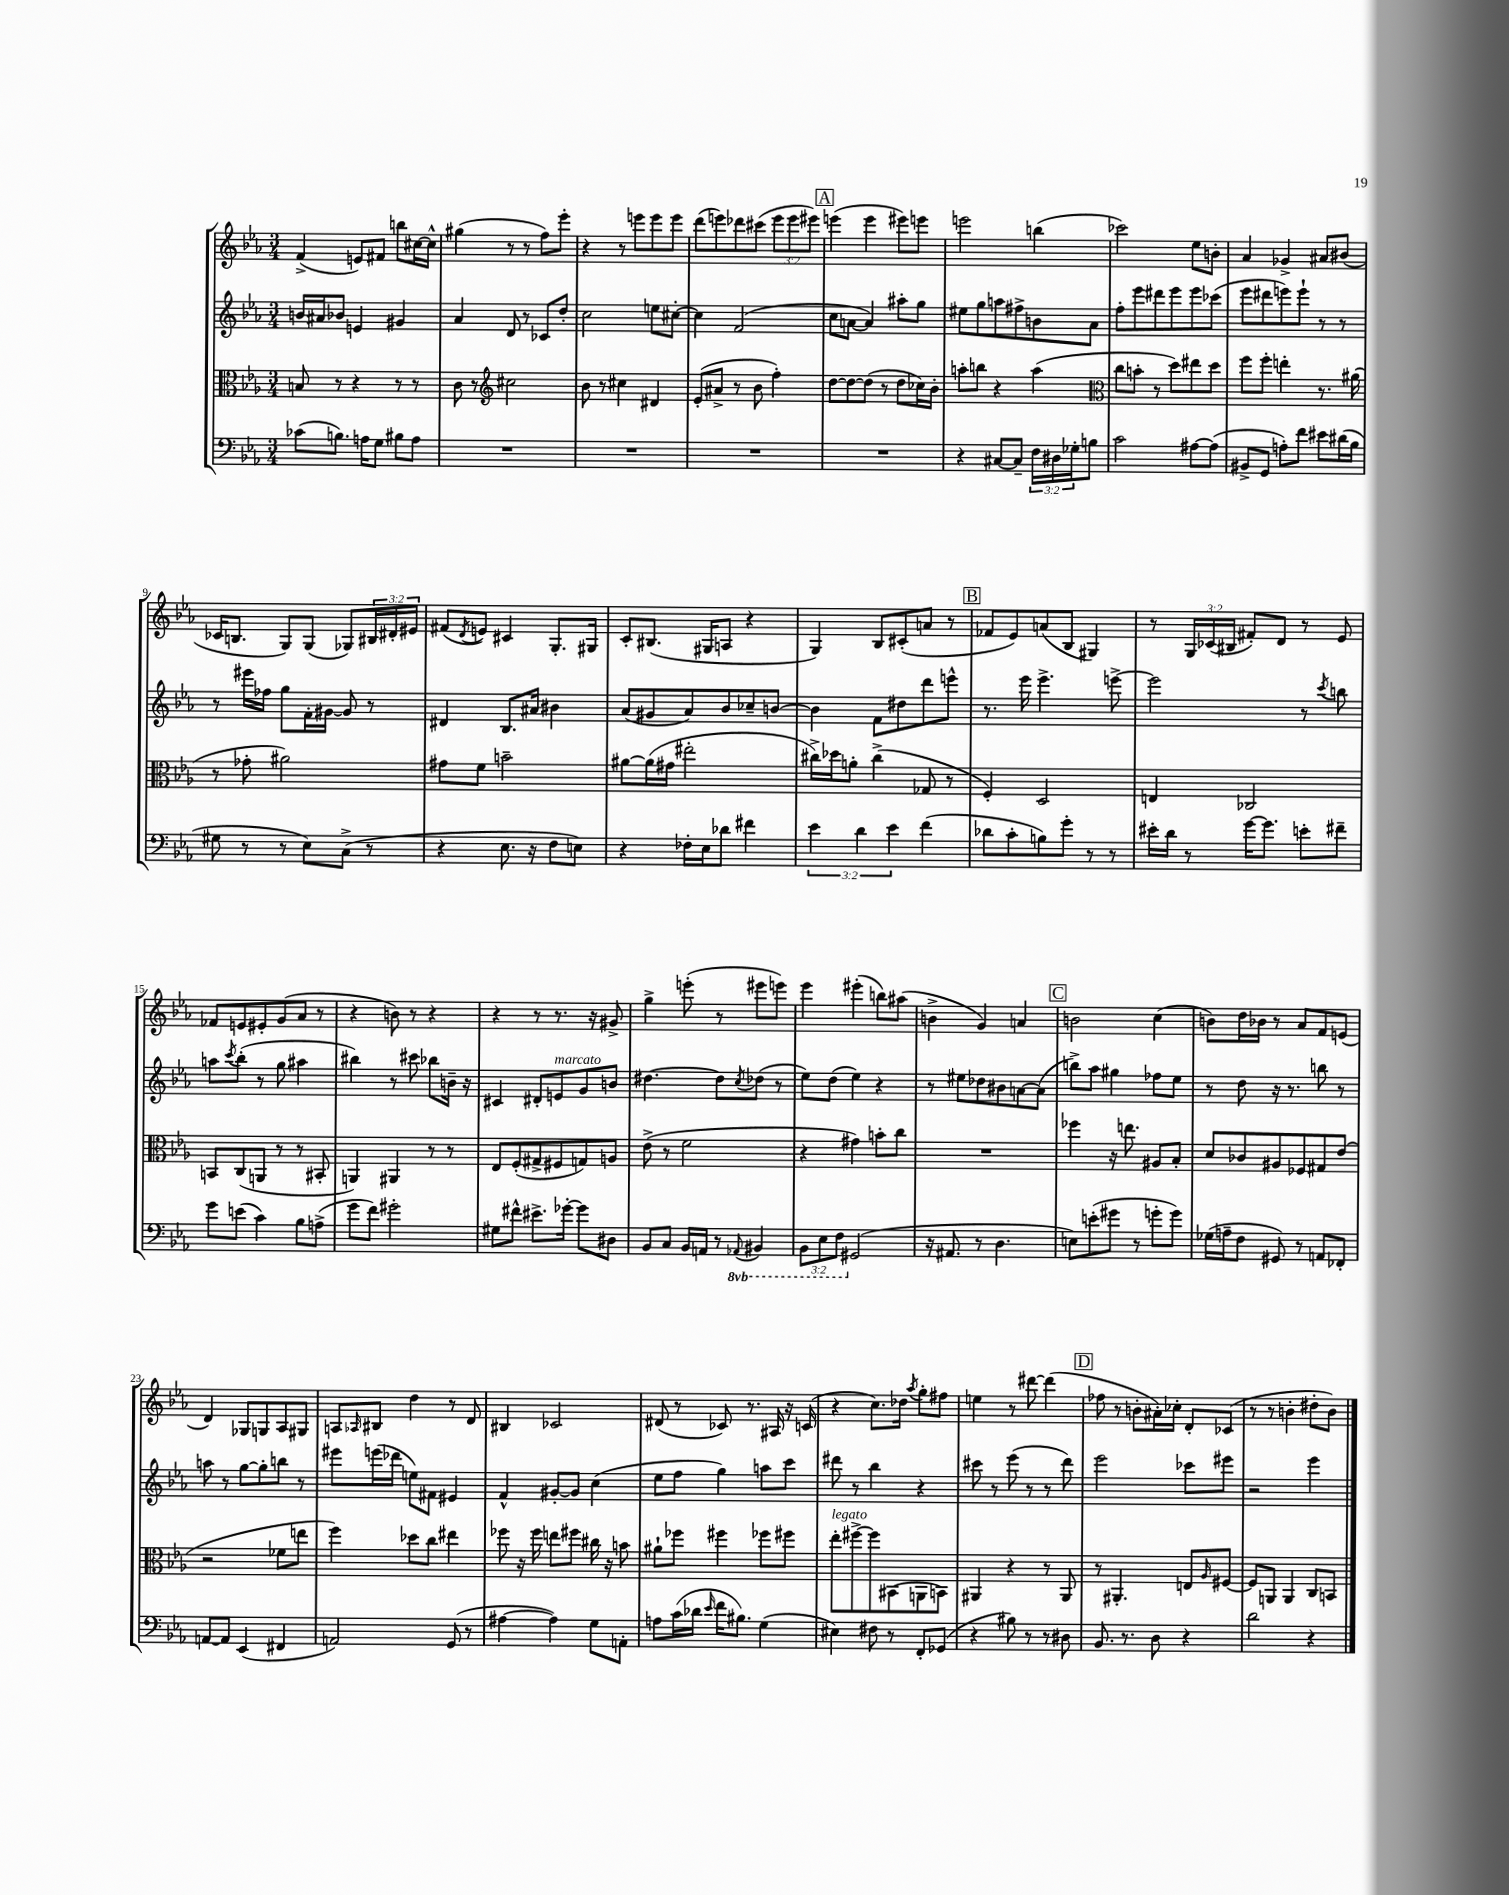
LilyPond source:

<<
\new StaffGroup <<
\new Staff = "s0" {
    \clef treble \key ees \major \numericTimeSignature \time 3/4 \override Staff.TupletNumber.text = #tuplet-number::calc-fraction-text
    f'4->( e'8) fis'8 b''8 cis''16~ cis''16-^ |
    gis''4( r8 r8 f''8) ees'''8-. |
    r4 r8 e'''8 e'''8 e'''8 |
    d'''8( e'''8) des'''8 cis'''8( \tuplet 3/2 { e'''8 e'''8 eis'''8) } |
    \mark \markup { \box "A" } e'''4( e'''4 eis'''8) e'''8 |
    e'''2 b''4( |
    ces'''2) ees''8 b'8-. |
    aes'4 ges'4-> ais'8 bis'8( |
    ces'16 b8. g8) g8( ges8) \tuplet 3/2 { bis16 dis'16-. eis'16 } |
    fis'8( \acciaccatura { d'8 } e'8) cis'4 g8.-. gis16 |
    c'8-. bis8.( gis16 a8 r4 |
    g4) bes8 cis'8-.( a'8 r8 |
    \mark \markup { \box "B" } fes'8 ees'8) a'8( bes8 gis4) |
    r8 \tuplet 3/2 { g16 ces'16( bis16 } fis'8-.) d'8 r8 ees'8 |
    fes'8 e'8 eis'8-. g'8( aes'8 r8 |
    r4 b'8) r8 r4 |
    r4 r8 r8. r16 gis'8-> |
    g''4-> e'''8-.( r8 eis'''8 e'''8) |
    ees'''4 eis'''4-.( b''8) ais''8( |
    b'4-> g'4) a'4 |
    \mark \markup { \box "C" } b'2 c''4( |
    b'8) d''16 bes'16 r8 aes'8 f'8 e'8( |
    d'4) ges8 g8 aes8 gis8 |
    a8 \grace { aes16 } bis8 d''4 r8 d'8 |
    bis4 ces'2 |
    dis'8( r8 ces'8) r8. ais16 r16 c'16( |
    r4 c''8.) des''16 \acciaccatura { aes''8 } g''8-. fis''8 |
    e''4 r8 dis'''8~ dis'''4( |
    \mark \markup { \box "D" } fes''8 r8 b'8-. ais'16-.) ces''16-. d'8-. ces'8( |
    r8 r8 b'4-. dis''8-. b'8) \bar "|." |
}
\new Staff = "s1" {
    \clef treble \key ees \major \numericTimeSignature \time 3/4
    b'16 ais'16 bes'8 e'4 gis'4 |
    aes'4 d'8 r8 ces'8 d''8-. |
    c''2 e''8 cis''8~-. |
    cis''4 f'2( |
    \mark \markup { \box "A" } c''8 a'8~ a'4) ais''8-. g''8 |
    eis''8 g''8 a''8 fis''8-> b'8 aes'8 |
    f''8-. ees'''8 dis'''8 ees'''8 ees'''8 ces'''8( |
    ees'''8 dis'''8 e'''8) e'''8-! r8 r8 |
    r8 eis'''16 fes''16 g''8 f'16-. gis'16~ gis'8 r8 |
    dis'4 bes8. ais'16 bis'4 |
    aes'8( gis'8 aes'8) bes'8 ces''8-- b'8~ |
    b'4 f'8 dis''8 d'''8 e'''8-^ |
    \mark \markup { \box "B" } r8. ees'''16 ees'''4.-> e'''8~-> |
    e'''2 r8 \acciaccatura { c'''8 } b''8 |
    a''8 \acciaccatura { c'''8 } bes''8-.( r8 g''8 ais''4 |
    bis''4) r8 cis'''8 bes''8 b'16-- r16 |
    cis'4 dis'8-. e'8^\markup { \italic "marcato" } g'8 b'8 |
    dis''4.~ dis''8 \acciaccatura { c''8 } des''8( r8 |
    ees''8) d''8( ees''4) r4 |
    r8 eis''8 des''8 bis'8 a'8~ a'8( |
    \mark \markup { \box "C" } b''8->) aes''8 gis''4 fes''8 ees''8 |
    r8 d''8 r16 r8. b''8 r8 |
    a''8 r8 g''8~ g''8-. b''8 r8 |
    eis'''8 e'''16( des'''16 e''8) fis'8 eis'4 |
    f'4-^ gis'8~-. gis'8 c''4( |
    ees''8 f''8 g''4) a''8 c'''8 |
    dis'''8 r8 bes''4 r4 |
    cis'''8 r8 ees'''8( r8 r8 d'''8) |
    \mark \markup { \box "D" } ees'''2 ces'''8 eis'''8 |
    r2 ees'''4 \bar "|." |
}
\new Staff = "s2" {
    \clef alto \key ees \major \numericTimeSignature \time 3/4
    b8 r8 r4 r8 r8 |
    c'8 r8 \clef treble cis''2 |
    bes'8 r8 cis''4 dis'4 |
    ees'8-.( ais'8-> r8 bes'8 f''4-.) |
    \mark \markup { \box "A" } d''8~ d''8~ d''8( r8 d''8 ces''16) bes'16-. |
    a''8-. b''8 r4 a''4( |
    \clef alto c''8 b'8-. r8 d''8) eis''8 d''8 |
    f''8 f''8-. e''4-. r8. ais'16( |
    r8 ges'8-. ais'2) |
    gis'8 f'8 b'2-- |
    ais'8~ ais'16( gis'16 eis''2-. |
    cis''16->) des''16 a'8-. cis''4->( ges8 r8 |
    \mark \markup { \box "B" } f4-.) d2 |
    e4 ces2 |
    b,8 c8( a,8 r8 r8 bis,8-. |
    a,4) ais,4 r8 r8 |
    ees8 f8-.( gis8-> fis8 g8) a8 |
    ees'8->( r8 f'2 |
    r4 gis'4) b'8-. c''8 |
    R2. |
    \mark \markup { \box "C" } fes''4 r16 e''8. ais8 bes8-. |
    d'8 ces'8 ais8 fes8 gis8 ees'8( |
    r2 fes'8 e''8 |
    f''4) des''8 c''8 eis''4 |
    fes''8 r16 fes''16 e''8 fis''8 cis''16 r16 b'8 |
    ais'8-! fes''8 fis''4 fes''8 fis''8 |
    ees''8-.^\markup { \italic "legato" } fis''8~-> fis''8 bis,8( a,8 b,8) |
    ais,4 r4 r8 ais,8 |
    \mark \markup { \box "D" } r8 ais,4.-. e8 \grace { aes16 } fis8~ |
    fis8 a,8 a,4 c8 b,8 \bar "|." |
}
\new Staff = "s3" {
    \clef bass \key ees \major \numericTimeSignature \time 3/4 \override Staff.TupletNumber.text = #tuplet-number::calc-fraction-text \set Staff.ottavationMarkups = #ottavation-simple-ordinals
    ces'8( b8.) a16 g8 bis8 a8 |
    R2. |
    R2. |
    R2. |
    \mark \markup { \box "A" } R2. |
    r4 cis8~ cis8-- \tuplet 3/2 { f16 dis16 ges16-. } b8 |
    c'2 ais8~ ais8( |
    bis,8-> g,8 a8-.) f'8 eis'8 dis'16( bes16 |
    gis8 r8 r8 ees8) c8->( r8 |
    r4 ees8. r16 f8 e8) |
    r4 fes16-. ees16 des'8 fis'4 |
    \tuplet 3/2 { ees'4 d'4 ees'4 } f'4( |
    \mark \markup { \box "B" } des'8 c'8-. b8) g'8-. r8 r8 |
    eis'16-. d'16 r8 g'16~ g'8. e'8-. fis'8-- |
    g'8 e'8( c'4) bes8 a8->( |
    g'8 f'8) gis'2-. |
    gis8 fis'8-^ eis'8.-> ges'16~-. ges'8 dis8 |
    bes,8 c8 bes,16 a,16 r8 \ottava #-1 \appoggiatura { aes,,!8 } bis,,4 |
    \tuplet 3/2 { bes,,8 ees,8 f,8 \ottava #0 } gis,2( |
    r16 ais,8. r8 d4. |
    \mark \markup { \box "C" } e8) e'8-.( gis'8 r8 g'8-. g'8) |
    ges16( a16-- f8 gis,8) r8 a,8 fes,8-. |
    a,8~ a,8 ees,4( fis,4 |
    a,2) g,8( r8 |
    ais4~ ais4) g8 a,8-. |
    a8 c'16( des'16 \grace { ees'16 } f'16 bis8.) g4( |
    eis4) fis8 r8 f,8-. ges,8( |
    r4 bis8) r8 r8 dis8 |
    \mark \markup { \box "D" } bes,8. r8. d8 r4 |
    d'2 r4 \bar "|." |
}
>>
>>
